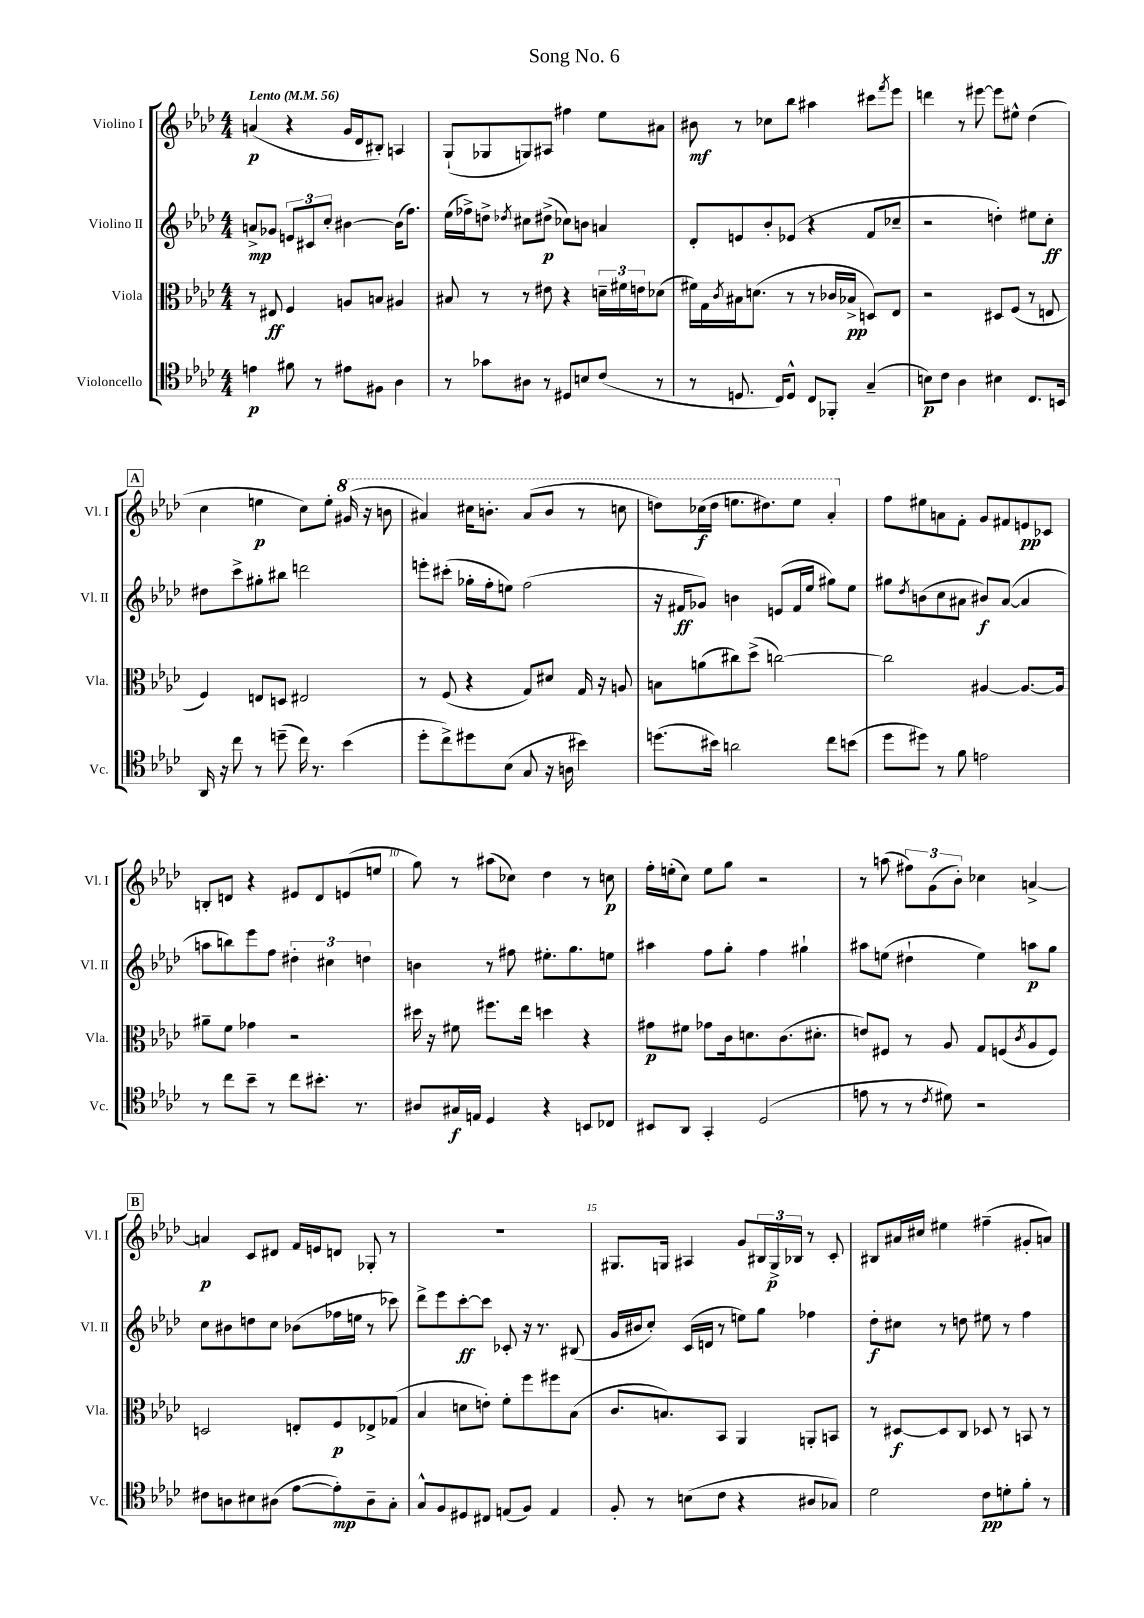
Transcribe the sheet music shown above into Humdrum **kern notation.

**kern	**dynam	**kern	**dynam	**kern	**dynam	**kern	**dynam
*part4	*part4	*part3	*part3	*part2	*part2	*part1	*part1
*staff4	*staff4	*staff3	*staff3	*staff2	*staff2	*staff1	*staff1
*I"Violoncello	*	*I"Viola	*	*I"Violino II	*	*I"Violino I	*
*I'Vc.	*	*I'Vla.	*	*I'Vl. II	*	*I'Vl. I	*
*clefC4	*	*clefC3	*	*clefG2	*	*clefG2	*
*k[b-e-a-d-]	*	*k[b-e-a-d-]	*	*k[b-e-a-d-]	*	*k[b-e-a-d-]	*
*M4/4	*	*M4/4	*	*M4/4	*	*M4/4	*
*MM56	*	*MM56	*	*MM56	*	*MM56	*
=1	=1	=1	=1	=1	=1	=1	=1
!	!	!	!	!	!	!LO:TX:a:B:t=Lento	!
4en\	p	8r	.	8an^/L	mp	(4an/	p
.	.	8E#X/	ff	8g-X/J	.	.	.
8f#X\	.	4F/	.	12en/L	.	4r	.
.	.	.	.	12c#X/	.	.	.
8r	.	.	.	.	.	.	.
.	.	.	.	12cc'/J	.	.	.
8e#X\L	.	8An/L	.	[4b#X\	.	16g/LL	.
.	.	.	.	.	.	16d-/J	.
8F#X\J	.	8Bn/J	.	.	.	8B#X'/J)	.
4A-\	.	4A#X/	.	(16b#\KL]	.	4An/	.
.	.	.	.	8.ff\J)	.	.	.
=2	=2	=2	=2	=2	=2	=2	=2
8r	.	8B#X/	.	(16ee-\LL	.	(8G`/L	.
.	.	.	.	16ff-X^\J)	.	.	.
8g-X\L	.	8r	.	8ddn^\J	.	8G-X/	.
.	.	.	.	8qdd-X/	.	.	.
8A#X\J	.	8r	.	8cc#X\L	.	8Gn/)	.
8r	.	8e#X\	.	(8dd#X^\J	p	8A#X/J	.
8D#X/L	.	4r	.	8cc-X\L)	.	4ff#X\	.
8Bn/	.	.	.	8bn\J	.	.	.
(8c/J	.	24dn~\LL	.	4an/	.	8ee-\L	.
.	.	24f#X\	.	.	.	.	.
.	.	24en\J	.	.	.	.	.
8r	.	(8d-X\J	.	.	.	8a#X\J	.
=3	=3	=3	=3	=3	=3	=3	=3
8r	.	16f#X\LL)	.	8d-'/L	.	8b#X\	mf
.	.	16G\	.	.	.	.	.
.	.	8qc/	.	.	.	.	.
8.Dn/	.	16B#X\J	.	8en/	.	8r	.
.	.	(8.dn\J	.	.	.	.	.
.	.	.	.	8b-'/	.	8cc-X\L	.
16C/KL)	.	.	.	.	.	.	.
8D^^/J	.	8r	.	(8e-X/J	.	8bb-\J	.
8C/L	.	8r	.	4r	.	4aa#X\	.
8FF-X'/J	.	16c-X/LL	.	.	.	.	.
.	.	16B-X^/JJ	pp	.	.	.	.
(4G~/	.	8Dn/L)	.	8f/L	.	8ccc#X\L	.
.	.	.	.	.	.	8qfff/	.
.	.	8E-/J	.	8cc-X~/J	.	8eee-\J	.
=4	=4	=4	=4	=4	=4	=4	=4
8Bn\L)	p	2r	.	2r	.	4dddn\	.
8c\J	.	.	.	.	.	.	.
4A-\	.	.	.	.	.	8r	.
.	.	.	.	.	.	[8eee#X\	.
4B#X\	.	8D#X/L	.	4ddn'\)	.	8eee#\L]	.
.	.	(8F/J	.	.	.	8ee#X^^\J	.
8.C/L	.	8r	.	8ee#X\L	.	(4dd-\	.
.	.	8En/	.	8cc'\J	ff	.	.
16BBn/Jk	.	.	.	.	.	.	.
!!LO:LB:g=z
!!LO:REH:place=s1:t=A
=5	=5	=5	=5	=5	=5	=5	=5
16AA-/	.	4F/)	.	8dd#X\L	.	4cc\	.
16r	.	.	.	.	.	.	.
8cc\	.	.	.	8ccc^\	.	.	.
8r	.	8En/L	.	8gg#X'\	.	4een\	p
(8ddn~\	.	8Dn/J	.	8bb#X\J	.	.	.
16cc\)	.	2E#X/	.	2dddn\	.	8cc\L)	.
8.r	.	.	.	.	.	.	.
.	.	.	.	.	.	8ee'\J	.
*	*	*	*	*	*	*8va	*
(4b-\	.	.	.	.	.	(16gg#X/	.
.	.	.	.	.	.	16r	.
.	.	.	.	.	.	8bbn\	.
=6	=6	=6	=6	=6	=6	=6	=6
8dd-'\L	.	8r	.	8eeen'\L	.	4aa#X/)	.
8cc^\)	.	(8F/	.	(8ccc#X'\J	.	.	.
8dd#X\	.	4r	.	16gg-X'\LL	.	16ccc#X\KL	.
.	.	.	.	16ff'\J	.	8.bbn'\J	.
(8B-\J	.	.	.	8een\J)	.	.	.
8G/	.	8G/L)	.	(2ff\	.	(8aa#/L	.
16r	.	8d#X/J	.	.	.	8bb/J	.
16An\	.	.	.	.	.	.	.
4b#X\)	.	16G/	.	.	.	8r	.
.	.	16r	.	.	.	.	.
.	.	8An/	.	.	.	8cccn\	.
=7	=7	=7	=7	=7	=7	=7	=7
(8.ddn\L	.	8Bn\L	.	16r	.	8dddn\L)	.
.	.	.	.	16f#X/KL	ff	.	.
.	.	(8an\	.	8g-X/J)	.	(16ccc-X\L	f
16b#X\Jk)	.	.	.	.	.	16ddd\JJ	.
2an\	.	8cc#X\)	.	4bn\	.	8.eeen\L	.
.	.	(8dd-^\J	.	.	.	.	.
.	.	.	.	.	.	8.ddd#X\)	.
.	.	[2ccn\)	.	(8en/L	.	.	.
.	.	.	.	16f#/L	.	8eee\J	.
.	.	.	.	16ee-/JJ	.	.	.
8cc\L	.	.	.	8gg#X\L)	.	4aa-'/	.
(8bn\J	.	.	.	8ee-\J	.	.	.
=8	=8	=8	=8	=8	=8	=8	=8
*	*	*	*	*	*	*X8va	*
8dd-\L	.	2cc\]	.	8gg#X\L	.	8ff\L	.
.	.	.	.	8qdd-/	.	.	.
8dd#X\J)	.	.	.	(8bn\	.	8ee#X\	.
8r	.	.	.	8cc\	.	8an\	.
8f\	.	.	.	8a#X\J	.	8f'\J	.
2en\	.	[4A#X/	.	8b#X/L)	f	8g/L	.
.	.	.	.	([8a#/J	.	8f#X/	.
.	.	8.A#/L_	.	4a#/]	.	8en/	pp
.	.	.	.	.	.	8c-X/J	.
.	.	16A#/Jk]	.	.	.	.	.
!!LO:LB:g=z
=9	=9	=9	=9	=9	=9	=9	=9
8r	.	8a#X~\L	.	8aan\L	.	8Bn'/L	.
8cc\L	.	8f\J	.	8bbn\)	.	8dn/J	.
8b-~\J	.	4g-X\	.	8eee-\	.	4r	.
8r	.	.	.	8ff\J	.	.	.
8cc\L	.	2r	.	6dd#X'\	.	8e#X/L	.
8.b#X'\J	.	.	.	.	.	8d/	.
.	.	.	.	6cc#X\	.	.	.
.	.	.	.	.	.	(8en/	.
8.r	.	.	.	.	.	.	.
.	.	.	.	6ddn\	.	.	.
.	.	.	.	.	.	8een/J	.
=10	=10	=10	=10	=10	=10	=10	=10
8A#X/L	.	16dd#X\	.	4bn\	.	8gg\)	.
.	.	16r	.	.	.	.	.
16G#X/L	f	8f#X\	.	.	.	8r	.
16En/JJ	.	.	.	.	.	.	.
4D-/	.	8.ff#X\L	.	8r	.	(8aa#X\L	.
.	.	.	.	8ff#X\	.	8cc-X\J)	.
.	.	16ee-\Jk	.	.	.	.	.
4r	.	4ddn\	.	8.ee#X'\L	.	4dd-\	.
.	.	.	.	8.gg\	.	.	.
8BBn/L	.	4r	.	.	.	8r	.
8C-X/J	.	.	.	8een\J	.	8ccn\	p
=11	=11	=11	=11	=11	=11	=11	=11
8BB#X/L	.	8g#X\L	p	4aa#X\	.	16ff'\LL	.
.	.	.	.	.	.	(16een'\J	.
8AA-/J	.	8f#X\J	.	.	.	8cc\J)	.
4GG'/	.	8g-X\L	.	8ff\L	.	8ee\L	.
.	.	16c\k	.	8gg'\J	.	8gg\J	.
.	.	8.dn\	.	.	.	.	.
(2D-/	.	.	.	4ff\	.	2r	.
.	.	(8.c\	.	.	.	.	.
.	.	.	.	4gg#X`\	.	.	.
.	.	8.d#X'\J	.	.	.	.	.
=12	=12	=12	=12	=12	=12	=12	=12
8en\	.	8en/L)	.	8aa#X\L	.	8r	.
8r	.	8F#X/J	.	(8een\J	.	(8aan\	.
8r	.	8r	.	4dd#X`\	.	12ff#X\L)	.
.	.	.	.	.	.	(12g\	.
8qc/	.	.	.	.	.	.	.
8d#X\)	.	8A-/	.	.	.	.	.
.	.	.	.	.	.	12b-'\J)	.
2r	.	8G/L	.	4ee\)	.	4cc-X\	.
.	.	(8Fn/	.	.	.	.	.
.	.	8qc/	.	.	.	.	.
.	.	8A-/	.	8aan\L	p	[4an^/	.
.	.	8F/J)	.	8gg\J	.	.	.
!!LO:LB:g=z
!!LO:REH:place=s1:t=B
=13	=13	=13	=13	=13	=13	=13	=13
8c#X\L	.	2Dn/	.	8cc\L	.	4an/]	p
8An\	.	.	.	8b#X\	.	.	.
8B#X\	.	.	.	8ddn\	.	8c/L	.
(8A#X\J	.	.	.	8cc\J	.	8d#X/J	.
[8e-\L	.	8En'/L	.	(8b-X\L	.	16f/LL	.
.	.	.	.	.	.	16en/J	.
8e-'\])	mp	8F/	p	16ff-X\L	.	8dn/J	.
.	.	.	.	16een\JJ	.	.	.
8A#~\	.	8E-X^/	.	8r	.	8G-X'/	.
8G'\J	.	(8G-X/J	.	8ccc-X\)	.	8r	.
=14	=14	=14	=14	=14	=14	=14	=14
8G^^/L	.	4B-/	.	8ddd-^\L	.	1r	.
8F/	.	.	.	8eee-\	.	.	.
8D#X/	.	8dn\L	.	[8ccc'\	ff	.	.
8C#X/J	.	8en'\J)	.	8ccc\J]	.	.	.
(8En/L	.	8f'\L	.	8c-X'/	.	.	.
8F/J)	.	8ff\	.	16r	.	.	.
.	.	.	.	8.r	.	.	.
4E/	.	8ff#X\	.	.	.	.	.
.	.	(8B-\J	.	(8B#X/	.	.	.
=15	=15	=15	=15	=15	=15	=15	=15
8F'/	.	8.c/L	.	16g/LL	.	8.G#X/L	.
.	.	.	.	16b#X/J	.	.	.
8r	.	.	.	8cc'/J)	.	.	.
.	.	8.Bn/)	.	.	.	16Gn/Jk	.
(8Bn\L	.	.	.	(16c/LL	.	4A#X/	.
.	.	.	.	16dn/JJ	.	.	.
8c\J	.	8BB-/J	.	8r	.	.	.
4r	.	4AA-/	.	8een\L)	.	8g/L	.
.	.	.	.	8gg\J	.	24B#X/L	.
.	.	.	.	.	.	24G^/	p
.	.	.	.	.	.	24B-X/JJ	.
8A#X/L	.	8AAn'/L	.	4ff-X\	.	8r	.
8G-X/J)	.	8BBn/J	.	.	.	8c'/	.
=16	=16	=16	=16	=16	=16	=16	=16
2d-\	.	8r	.	8dd-'\L	f	8B#X/L	.
.	.	[8D#X/L	f	8cc#X\J	.	16a#X/L	.
.	.	.	.	.	.	16cc#X/JJ	.
.	.	8D#/]	.	8r	.	4ee#X\	.
.	.	8C/J	.	8ddn\	.	.	.
8c\L	pp	8D-X/	.	8ee#X\	.	(4ff#X~\	.
8dn'\	.	8r	.	8r	.	.	.
8f'\J	.	8BBn/	.	4ff\	.	8g#X'/L	.
8r	.	8r	.	.	.	8an/J)	.
==	==	==	==	==	==	==	==
*-	*-	*-	*-	*-	*-	*-	*-
